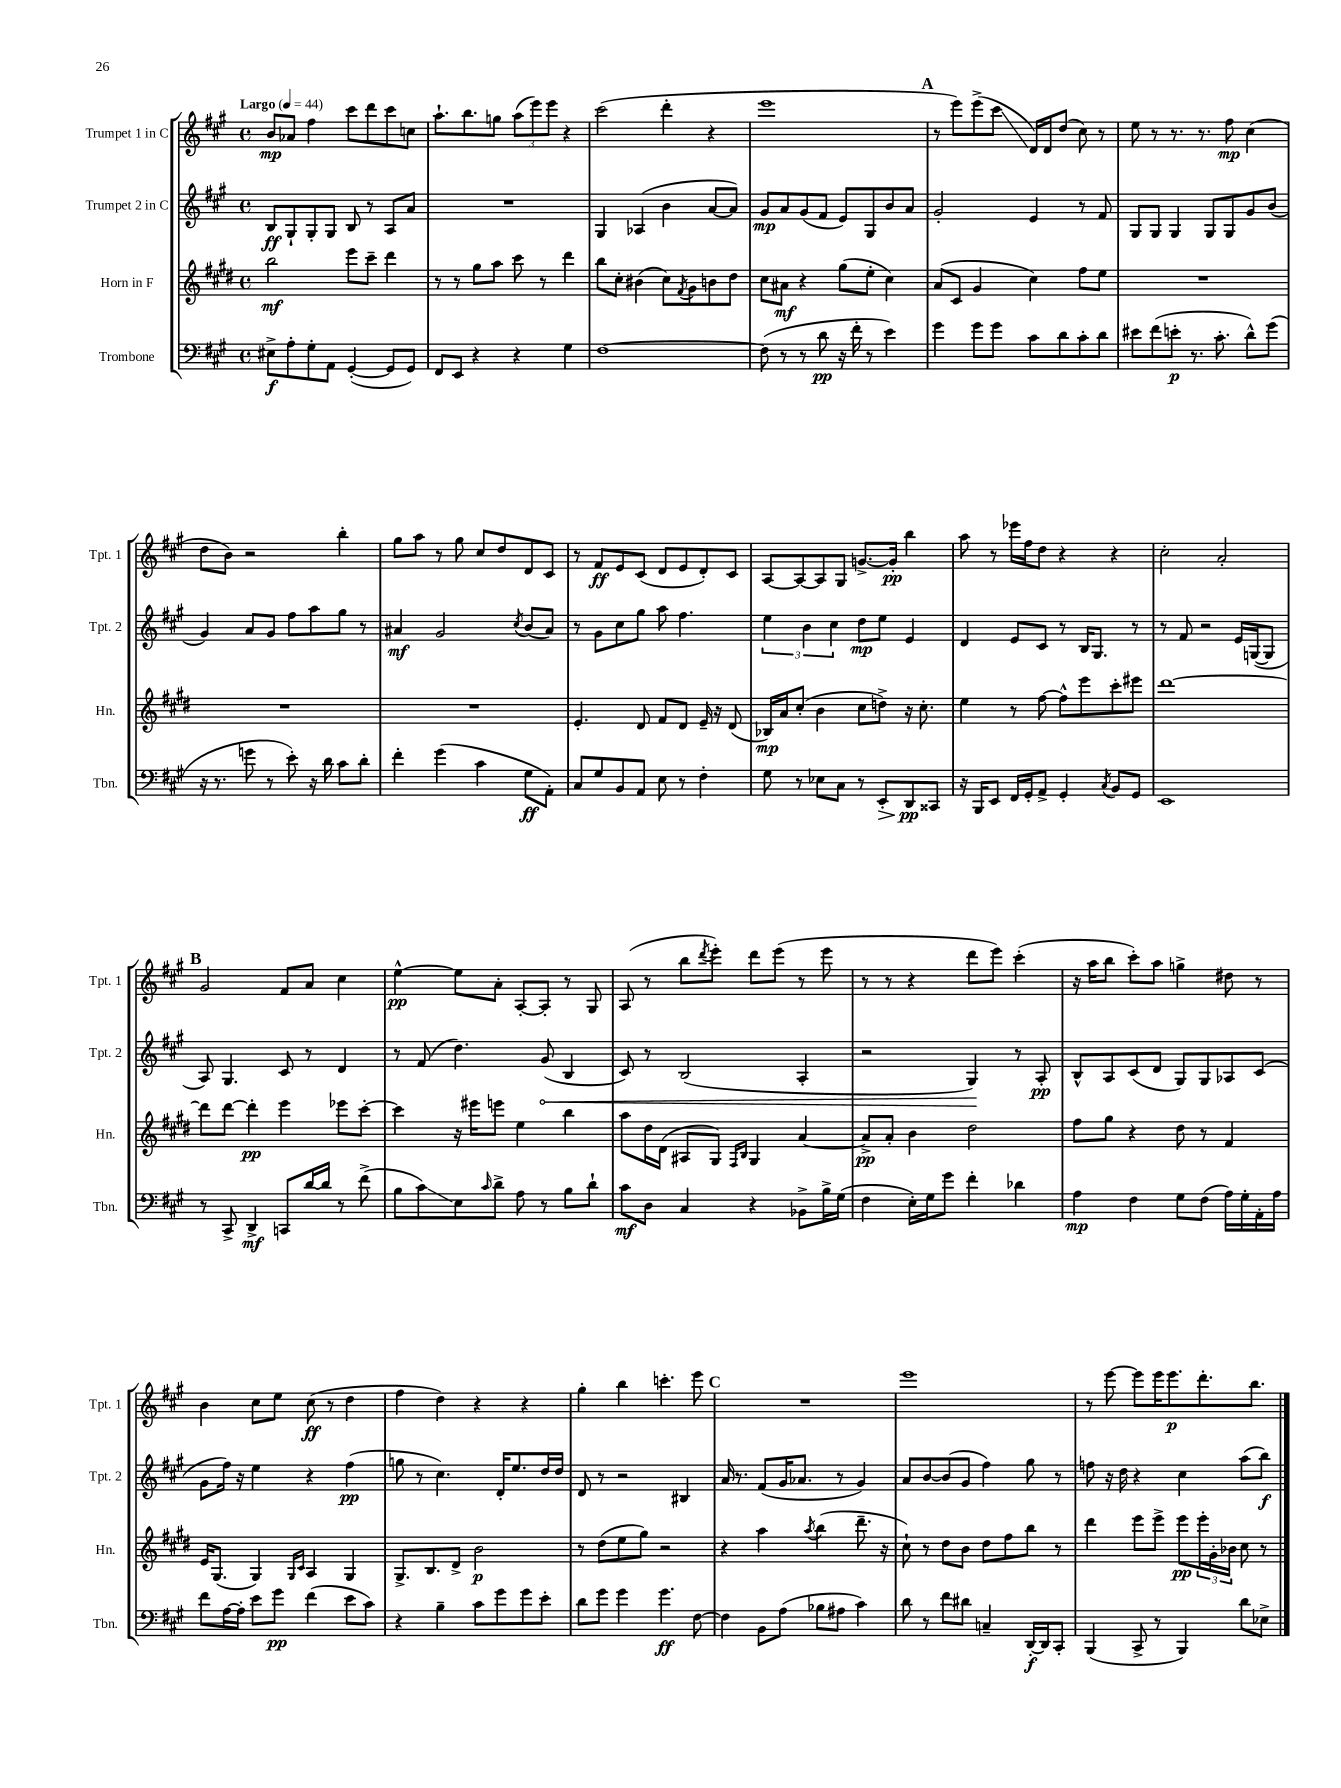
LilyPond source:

<<
\new StaffGroup <<
\new Staff = "s0" \with { instrumentName = "Trumpet 1 in C" shortInstrumentName = "Tpt. 1" } {
    \clef treble \key a \major \defaultTimeSignature \time 4/4 \tempo "Largo" 4 = 44
    b'8\mp aes'8 fis''4 cis'''8 d'''8 cis'''8 c''8 |
    a''8.-! b''8. g''8 \tuplet 3/2 { a''8( e'''8) e'''8 } r4 |
    cis'''2( d'''4-. r4 |
    e'''1 |
    \mark \markup { \bold "A" } r8 e'''8) e'''8->( cis'''8\glissando d'16) d'16 d''8( cis''8) r8 |
    e''8 r8 r8. r8. fis''8\mp cis''4( |
    d''8 b'8) r2 b''4-. |
    gis''8 a''8 r8 gis''8 cis''8 d''8 d'8 cis'8 |
    r8 fis'8\ff e'8 cis'8( d'8 e'8 d'8-.) cis'8 |
    a8~ a8~ a8 gis8 g'8.~-> g'16-.\pp b''4 |
    a''8 r8 ees'''16 fis''16 d''8 r4 r4 |
    cis''2-. a'2-. |
    \mark \markup { \bold "B" } gis'2 fis'8 a'8 cis''4 |
    e''4~-^\pp e''8 a'8-. a8~-. a8-. r8 gis8 |
    a8( r8 b''8 \acciaccatura { d'''8 } e'''8-.) d'''8 e'''8( r8 e'''8 |
    r8 r8 r4 d'''8 e'''8) cis'''4-.( |
    r16 a''16 b''8 cis'''8-.) a''8 g''4-> dis''8 r8 |
    b'4 cis''8 e''8 cis''8\ff( r8 d''4 |
    fis''4 d''4) r4 r4 |
    gis''4-. b''4 c'''4.-. e'''8 |
    \mark \markup { \bold "C" } R1 |
    e'''1 |
    r8 e'''8~ e'''8 e'''16 e'''8.\p d'''8.-. b''8. \bar "|." |
}
\new Staff = "s1" \with { instrumentName = "Trumpet 2 in C" shortInstrumentName = "Tpt. 2" } {
    \clef treble \key a \major \defaultTimeSignature \time 4/4
    b8\ff gis8-! gis8-. gis8 b8 r8 a8 a'8 |
    R1 |
    gis4 aes4( b'4 a'8~ a'8) |
    gis'8\mp a'8 gis'8( fis'8 e'8) gis8 b'8 a'8 |
    \mark \markup { \bold "A" } gis'2-. e'4 r8 fis'8 |
    gis8 gis8 gis4 gis8 gis8 gis'8 b'8( |
    gis'4) a'8 gis'8 fis''8 a''8 gis''8 r8 |
    ais'4\mf gis'2 \acciaccatura { cis''8 } b'8( ais'8) |
    r8 gis'8 cis''8 gis''8 a''8 fis''4. |
    \tuplet 3/2 { e''4 b'4 cis''4 } d''8\mp e''8 e'4 |
    d'4 e'8 cis'8 r8 b16 gis8. r8 |
    r8 fis'8 r2 e'16 g16~( g8 |
    \mark \markup { \bold "B" } a8) gis4. cis'8 r8 d'4 |
    r8 fis'8( d''4.) \once \override Hairpin.circled-tip = ##t gis'8\<( b4 |
    cis'8) r8 b2( a4-. |
    r2 gis4\!) r8 a8-.\pp |
    b8-^ a8 cis'8( d'8 gis8) gis8 aes8 cis'8( |
    gis'8 fis''16) r16 e''4 r4 fis''4\pp( |
    g''8 r8 cis''4.) d'16-. e''8. d''16 d''16 |
    d'8 r8 r2 bis4 |
    \mark \markup { \bold "C" } a'16 r8. fis'8( gis'16 aes'8. r8 gis'4) |
    a'8 b'8~ b'8( gis'8 fis''4) gis''8 r8 |
    f''8 r16 d''16 r4 cis''4 a''8( b''8\f) \bar "|." |
}
\new Staff = "s2" \with { instrumentName = "Horn in F" shortInstrumentName = "Hn." } {
    \clef treble \key e \major \defaultTimeSignature \time 4/4
    b''2\mf e'''8 cis'''8-- dis'''4 |
    r8 r8 gis''8 a''8 cis'''8 r8 dis'''4 |
    b''8 cis''8-. bis'4( cis''8) \acciaccatura { fis'8 } gis'8 b'8 dis''8 |
    cis''8 ais'8\mf r4 gis''8( e''8-. cis''4) |
    \mark \markup { \bold "A" } a'8( cis'8 gis'4 cis''4) fis''8 e''8 |
    R1 |
    R1 |
    R1 |
    e'4.-. dis'8 fis'8 dis'8 e'16-- r16 dis'8( |
    bes16\mp) a'16 cis''8-.( b'4 cis''8 d''8->) r16 cis''8.-. |
    e''4 r8 fis''8~ fis''8-^ e'''8 cis'''8-. eis'''8 |
    dis'''1~ |
    \mark \markup { \bold "B" } dis'''8 dis'''8~ dis'''4-.\pp e'''4 ees'''8 cis'''8~-. |
    cis'''4 r16 eis'''16 e'''8 e''4 b''4 |
    a''8 dis''16 dis'16( ais8 gis8) \grace { fis16 b16 } gis4 a'4~ |
    a'8->\pp a'8-. b'4 dis''2 |
    fis''8 gis''8 r4 dis''8 r8 fis'4 |
    e'16 gis8.( gis4) \grace { gis16 cis'16 } a4 gis4 |
    gis8.-> b8. dis'8-> b'2\p |
    r8 dis''8( e''8 gis''8) r2 |
    \mark \markup { \bold "C" } r4 a''4 \acciaccatura { a''8 } b''4( dis'''8.-- r16 |
    cis''8-!) r8 dis''8 b'8 dis''8 fis''8 b''8 r8 |
    dis'''4 e'''8 e'''8-> e'''8\pp \tuplet 3/2 { e'''16-. gis'16-. bes'16 } cis''8 r8 \bar "|." |
}
\new Staff = "s3" \with { instrumentName = "Trombone" shortInstrumentName = "Tbn." } {
    \clef bass \key a \major \defaultTimeSignature \time 4/4
    eis8->\f a8-. gis8-. a,8 gis,4~-.( gis,8 gis,8) |
    fis,8 e,8 r4 r4 gis4 |
    fis1~ |
    fis8( r8 r8 d'8\pp r16 fis'16-. r8 e'4) |
    \mark \markup { \bold "A" } gis'4 gis'8 gis'8 cis'8 d'8 cis'8-. d'8 |
    eis'8 fis'8( e'8-.\p r8. cis'8.-. d'8-^) gis'8( |
    r16 r8. g'8 r8 e'8-.) r16 d'16 cis'8 d'8-. |
    fis'4-. gis'4( cis'4 gis8\ff a,8-.) |
    cis8 gis8 b,8 a,8 e8 r8 fis4-. |
    gis8 r8 ees8 cis8 r8 e,8-.\> d,8\pp\! cisis,8 |
    r16 b,,16 e,8 fis,16 gis,16-. a,8-> gis,4-. \acciaccatura { cis8 } b,8 gis,8 |
    e,1 |
    \mark \markup { \bold "B" } r8 cis,8-> d,4->\mf c,8 d'16~ d'16 r8 fis'8->( |
    b8 cis'8\glissando) e8 \grace { cis'16 } d'8-> a8 r8 b8 d'8-! |
    cis'8\mf d8 cis4 r4 bes,8-> b16-> gis16( |
    fis4 e16-.) gis16 gis'8 fis'4-. des'4 |
    a4\mp fis4 gis8 fis8( a16) gis16-. a,16-. a16 |
    fis'8 a16~ a16-. e'8 gis'8\pp fis'4( e'8 cis'8) |
    r4 b4-- cis'8 gis'8 gis'8 e'8-. |
    d'8 gis'8 gis'4 gis'4.\ff fis8~ |
    \mark \markup { \bold "C" } fis4 b,8 a8( bes8 ais8 cis'4) |
    d'8 r8 fis'8 dis'8 c4-- d,16~-.\f d,16 cis,8-. |
    b,,4( cis,8-> r8 b,,4) d'8 ees8-> \bar "|." |
}
>>
>>
\layout { \context { \Score \remove "Bar_number_engraver" } }
